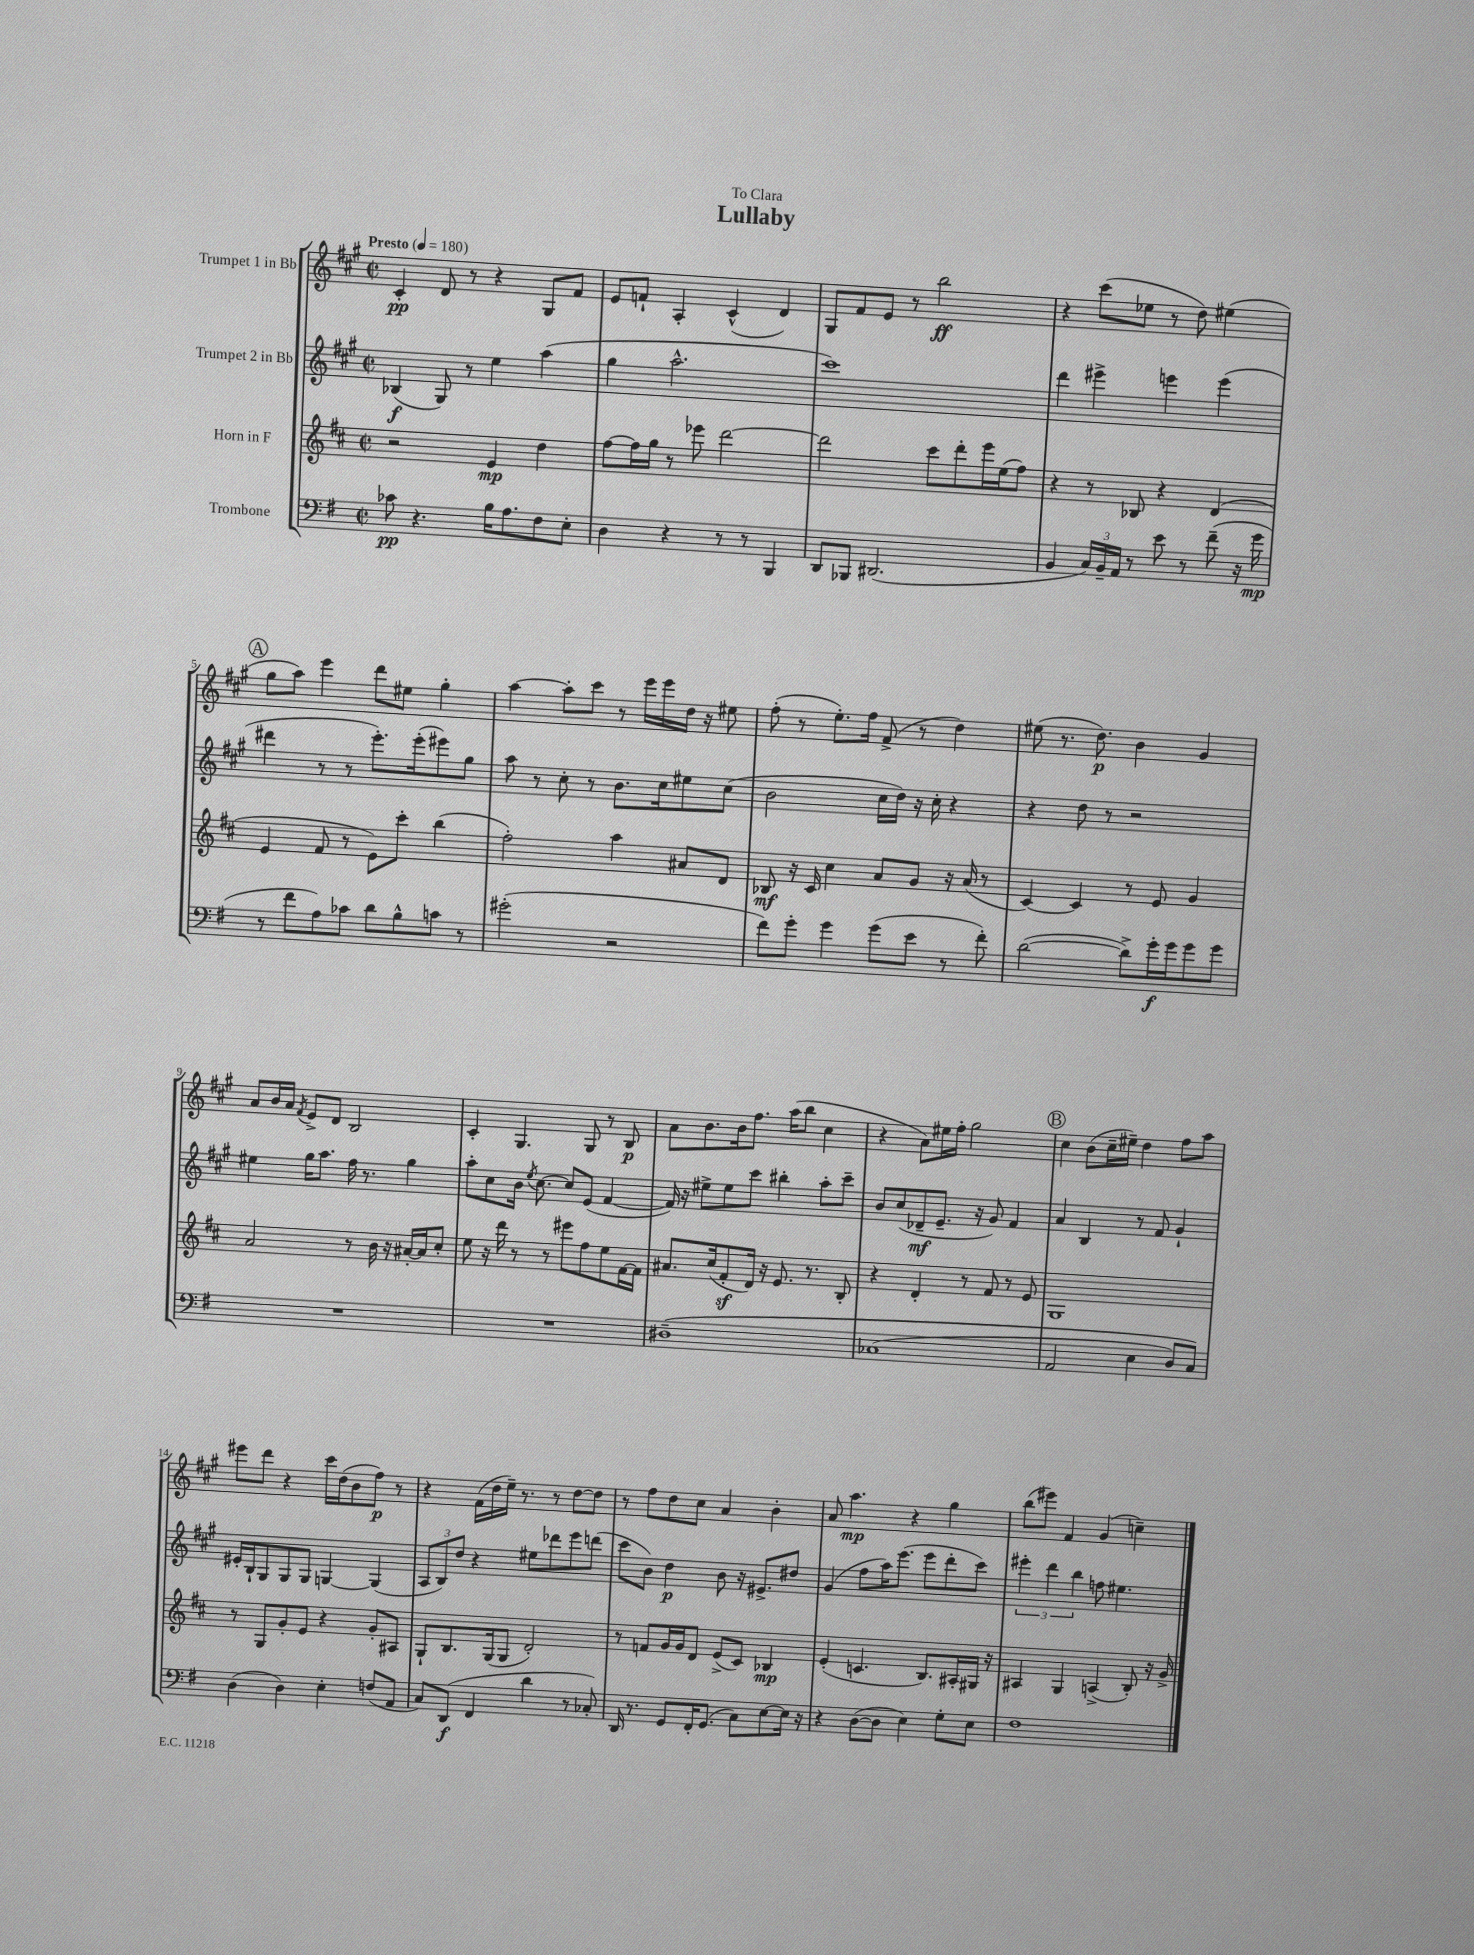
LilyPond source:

\header { title = "Lullaby" dedication = "To Clara" }
<<
\new StaffGroup <<
\new Staff = "s0" \with { instrumentName = "Trumpet 1 in Bb" } {
    \clef treble \key a \major \defaultTimeSignature \time 2/2 \tempo "Presto" 4 = 180
    \autoBeamOff cis'4-.\pp d'8 r8 r4 gis8[ fis'8] |
    e'8[ f'8]-! a4-. cis'4-^( d'4) |
    gis8[ fis'8 e'8] r8 b''2\ff |
    r4 cis'''8[( ees''8] r8 d''8) eis''4( |
    \mark \markup { \circle "A" } gis''8[ a''8]) e'''4 d'''8[ eis''8] gis''4-. |
    a''4~ a''8[-. cis'''8] r8 e'''16[ e'''16 d''16] r16 eis''8 |
    fis''8-.( r8 e''8.[-.) fis''16] fis'8->( r8 d''4) |
    eis''8( r8. d''8.\p) b'4 gis'4 |
    a'8[ b'16 a'16] \acciaccatura { fis'8 } e'8[-> d'8] b2 |
    cis'4-. gis4. gis8 r8 b8\p |
    a'8[ b'8. b'16 fis''8.] a''16[( b''8] cis''4 |
    r4 a'8[) eis''16 fis''16]-. gis''2 |
    \mark \markup { \circle "B" } cis''4 b'8[( cis''16-- eis''16]--) d''4 fis''8[ a''8] |
    eis'''8[ d'''8] r4 cis'''16[ d''16( b'8 fis''8]\p) r8 |
    r4 fis'16[( d''16 e''16]--) r8. r8 d''8[~ d''8] |
    r8 fis''8[ d''8 cis''8] a'4 b'4-. |
    a'8 a''4.\mp r4 gis''4 |
    b''8[( eis'''8]) fis'4 gis'4( c''4--) \bar "|." |
}
\new Staff = "s1" \with { instrumentName = "Trumpet 2 in Bb" } {
    \clef treble \key a \major \defaultTimeSignature \time 2/2
    \autoBeamOff bes4\f( gis8) r8 e''4 a''4( |
    gis''4 a''2.-^ |
    cis'''1) |
    d'''4 eis'''4-> e'''4 e'''4( |
    \mark \markup { \circle "A" } dis'''4 r8 r8 e'''8.[-.) e'''16-.( eis'''8) gis''8] |
    a''8 r8 cis''8-. r8 b'8.[ cis''16 eis''8 cis''8]( |
    b'2 cis''16[ d''16]) r16 cis''16-. r4 |
    r4 d''8 r8 r2 |
    eis''4 gis''16[ a''8.] fis''16 r8. gis''4 |
    a''8[-. cis''8 b'16] \acciaccatura { e''8 } cis''8.~ cis''8[ e'8]( fis'4~ |
    fis'16) r16 eis''8[-> eis''8 cis'''8] bis''4-. a''8[-. cis'''8]-- |
    b'8[ cis''8( des'8--\mf e'8.]-- r16 gis'8) fis'4 |
    \mark \markup { \circle "B" } a'4 b4 r8 fis'8 gis'4-! |
    eis'16[-. b16-! gis8 gis8 gis8] g4~ g4( |
    \tuplet 3/2 { a8[ b8) d''8] } r4 eis''8[ des'''8 e'''8 d'''8]( |
    cis'''8[ b'8]) d''4\p b'8 r16 eis'8.[-> dis''8] |
    gis'4( fis''8[ a''16) e'''8.]( e'''8[ d'''8-. cis'''8]) |
    \tuplet 3/2 { eis'''4-. d'''4 b''4 } f''8 eis''4. \bar "|." |
}
\new Staff = "s2" \with { instrumentName = "Horn in F" } {
    \clef treble \key d \major \defaultTimeSignature \time 2/2
    \autoBeamOff r2 e'4\mp d''4 |
    fis''8[~ fis''16 g''16] r8 ees'''8 d'''2~ |
    d'''2 cis'''8[ d'''8-. e'''16 e''16( fis''8]) |
    r4 r8 bes8 r4 d'4( |
    \mark \markup { \circle "A" } e'4 fis'8 r8 e'8[) cis'''8]-. b''4( |
    fis''2-.) a''4 ais'8[ d'8] |
    bes8\mf r16 cis'16 cis''4 a'8[ g'8] r16 a'16( r8 |
    cis'4~) cis'4 r8 e'8 g'4 |
    a'2 r8 b'16 r16 ais'16[~-. ais'16 cis''8]-. |
    e''8 r16 d'''16 r8 r8 eis'''8[ fis''8 e''8 fis'16~ fis'16] |
    ais'8.[ cis''16( fis'8-.\sf d'16]) r16 e'8. r8. b8-. |
    r4 d'4-. r8 fis'8 r8 e'8 |
    \mark \markup { \circle "B" } g1 |
    r8 g8[ g'8-. e'8] r4 g'8[-. ais8] |
    g8[-! b8. g16( g8] d'2-.) |
    r8 f'8[ g'16 g'16 d'8] e'8[->( cis'8]) bes4\mp |
    e'4-.( c'4. b8.[) ais16-. gis16] r16 |
    ais4 g4 a4->( b8-.) r16 g'16-> \bar "|." |
}
\new Staff = "s3" \with { instrumentName = "Trombone" } {
    \clef bass \key g \major \defaultTimeSignature \time 2/2
    \autoBeamOff ces'8\pp r4. b16[ a8. fis8 e8]-. |
    d4 r4 r8 r8 b,,4 |
    d,8[ bes,,8] dis,2.( |
    b,4 \tuplet 3/2 { c16[) b,16-- a,16] } r8 e'8 r8 fis'8--( r16 g'16\mp |
    \mark \markup { \circle "A" } r8 fis'8[ a8) ces'8] d'8[ b8-^ c'8] r8 |
    gis'2-.( r2 |
    fis'8[) g'8]-. g'4 g'8[( e'8] r8 fis'8-.) |
    d'2~( d'8[->) g'16-.\f g'16 g'8 g'8] |
    R1 |
    R1 |
    dis1--\( |
    ces1( |
    \mark \markup { \circle "B" } a,2 e4 d8[) c8]\) |
    d4( d4) e4-. f8[( a,8] |
    c8[) d,8]\f( fis,4 d'4 r8 ces8-.) |
    d,16 r8. g,8[ fis,16-. g,8.]( c8[) e8~ e16] r16 |
    r4 d8[~( d8] e4) g8[-. e8] |
    fis1 \bar "|." |
}
>>
>>
